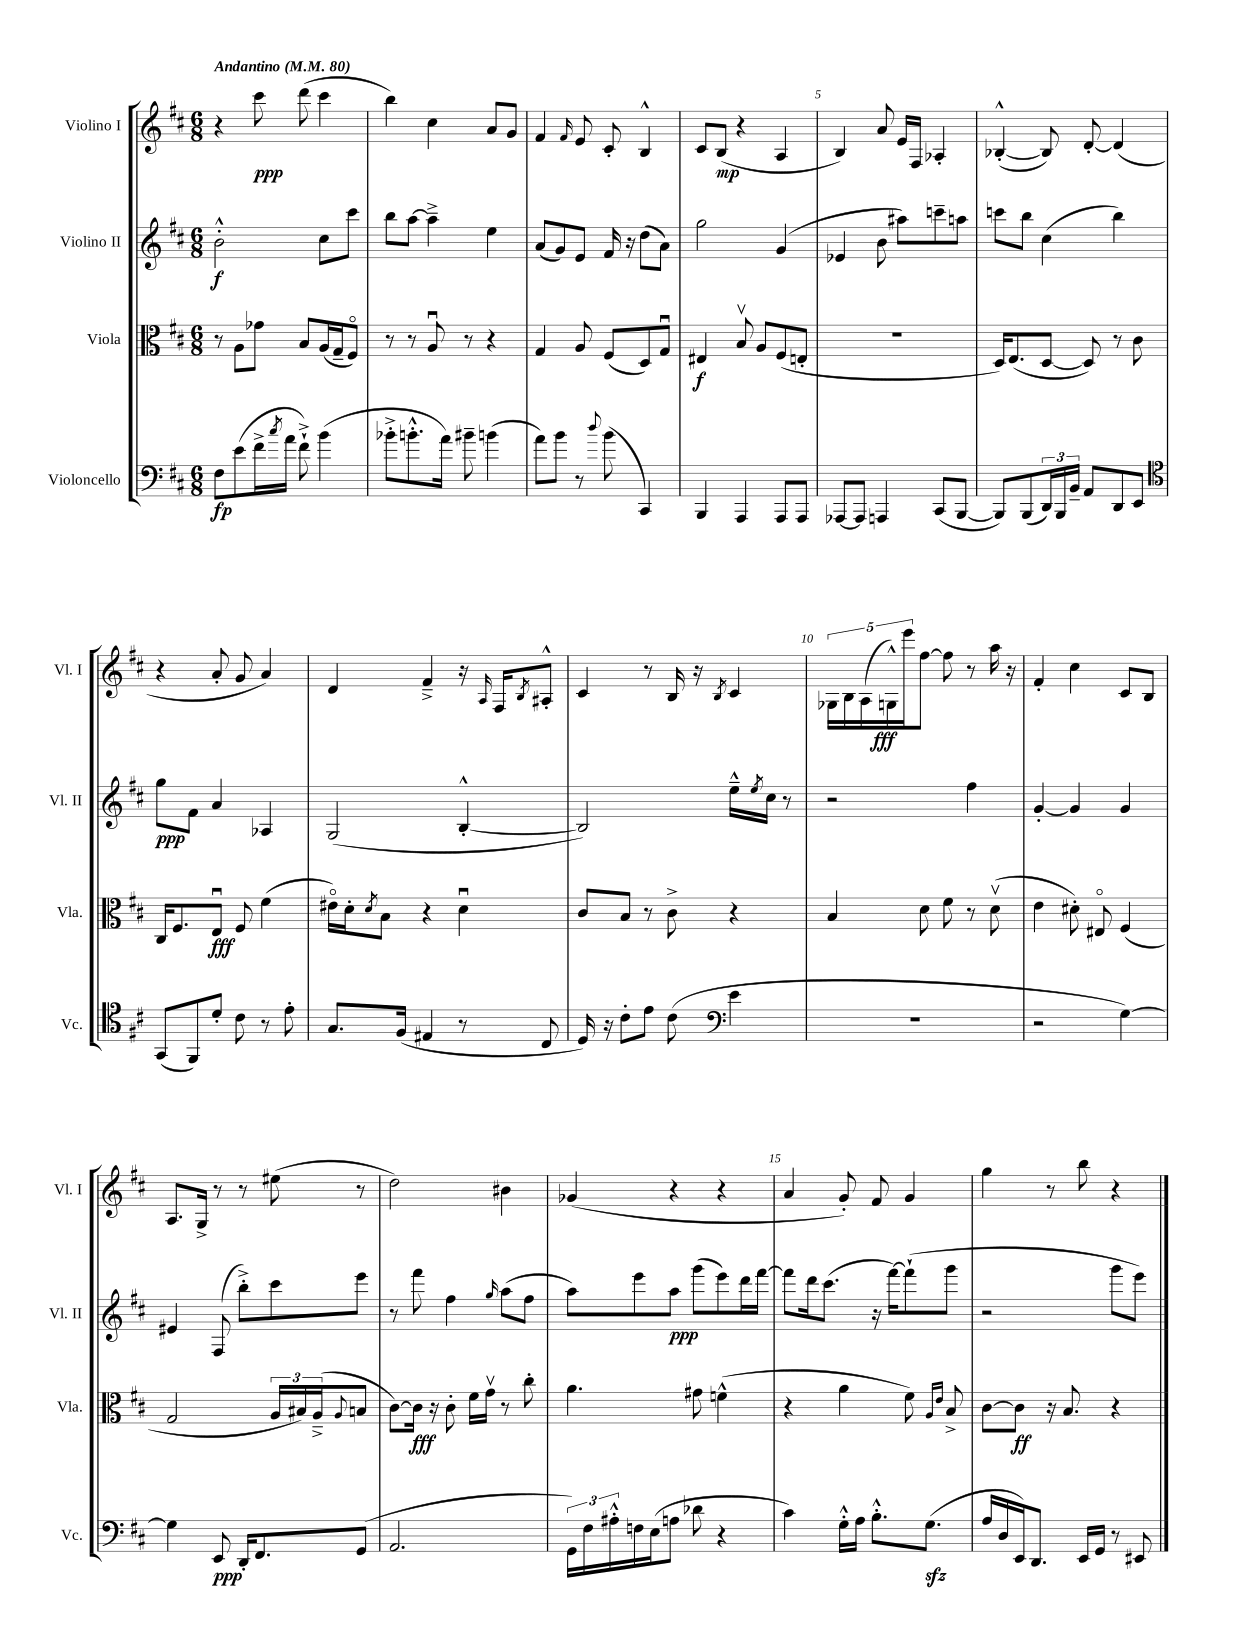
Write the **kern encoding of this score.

**kern	**dynam	**kern	**dynam	**kern	**dynam	**kern	**dynam
*part4	*part4	*part3	*part3	*part2	*part2	*part1	*part1
*staff4	*staff4	*staff3	*staff3	*staff2	*staff2	*staff1	*staff1
*I"Violoncello	*	*I"Viola	*	*I"Violino II	*	*I"Violino I	*
*I'Vc.	*	*I'Vla.	*	*I'Vl. II	*	*I'Vl. I	*
*clefF4	*	*clefC3	*	*clefG2	*	*clefG2	*
*k[f#c#]	*	*k[f#c#]	*	*k[f#c#]	*	*k[f#c#]	*
*M6/8	*	*M6/8	*	*M6/8	*	*M6/8	*
*MM80	*	*MM80	*	*MM80	*	*MM80	*
=1	=1	=1	=1	=1	=1	=1	=1
!	!	!	!	!	!	!LO:TX:a:B:t=Andantino	!
8F#\L	fp	8r	.	2b'^^\	f	4r	.
(8e\	.	8A\L	.	.	.	.	.
16f#^\L	.	8g-X\J	.	.	.	8ccc#\	ppp
8qcc#/	.	.	.	.	.	.	.
16a\JJ	.	.	.	.	.	.	.
8f#`^\)	.	8B/L	.	.	.	(8ddd\	.
(4b\	.	(16A/L	.	8cc#\L	.	4ccc#\	.
.	.	16G~/J	.	.	.	.	.
.	.	8F#/J)	.	8ccc#\J	.	.	.
=2	=2	=2	=2	=2	=2	=2	=2
8b-X'^\L	.	8r	.	8bb\L	.	4bb\)	.
8.bn'^^\	.	8r	.	[8aa\J	.	.	.
.	.	8Au/	.	4aa~^\]	.	4cc#\	.
16a\Jk)	.	.	.	.	.	.	.
8b#X~\	.	8r	.	.	.	.	.
(4bn\	.	4r	.	4ee\	.	8a/L	.
.	.	.	.	.	.	8g/J	.
=3	=3	=3	=3	=3	=3	=3	=3
8a\L)	.	4G/	.	(8a/L	.	4f#/	.
8b\J	.	.	.	8g/)	.	.	.
.	.	.	.	.	.	16qqf#/	.
8r	.	8A/	.	8e/J	.	8e/	.
8qqdd/	.	.	.	.	.	.	.
(8b\	.	(8F#/L	.	16f#/	.	8c#'/	.
.	.	.	.	16r	.	.	.
4CC#/)	.	8D/)	.	(8dd\L	.	4B^^/	.
.	.	8Gu/J	.	8a\J)	.	.	.
=4	=4	=4	=4	=4	=4	=4	=4
4BBB/	.	4E#X/	f	2gg\	.	8c#/L	.
.	.	.	.	.	.	(8B/J	mp
4AAA/	.	8Bv/	.	.	.	4r	.
.	.	8A/L	.	.	.	.	.
8AAA/L	.	(8F#/	.	(4g/	.	4A/	.
8AAA/J	.	8En'/J	.	.	.	.	.
=5	=5	=5	=5	=5	=5	=5	=5
[8AAA-X/L	.	2.r	.	4e-X/	.	4B/)	.
8AAA-/J]	.	.	.	.	.	.	.
4AAAn/	.	.	.	8b\	.	8a/	.
.	.	.	.	8aa#X\L)	.	16e/LL	.
.	.	.	.	.	.	16F#/JJ	.
(8CC#/L	.	.	.	8cccn~\	.	4A-X'/	.
[8BBB/J	.	.	.	8aan\J	.	.	.
=6	=6	=6	=6	=6	=6	=6	=6
8BBB/L])	.	16D/KL)	.	8cccn\L	.	([4B-X'^^/	.
.	.	(8.E/	.	.	.	.	.
(8BBB/	.	.	.	8bb\J	.	.	.
24DD/L)	.	[8D/J	.	(4cc#\	.	8B-/])	.
24BBB/	.	.	.	.	.	.	.
24BB~/JJ	.	.	.	.	.	.	.
8AA/L	.	8D/])	.	.	.	[8d'/	.
8DD/	.	8r	.	4bb\)	.	(4d/]	.
8EE/J	.	8c#\	.	.	.	.	.
!!LO:LB:g=z
=7	=7	=7	=7	=7	=7	=7	=7
*clefC4	*	*	*	*	*	*	*
(8GG/L	.	16C#/KL	.	8gg\L	ppp	4r	.
.	.	8.F#/	.	.	.	.	.
8FF#/)	.	.	.	8f#\J	.	.	.
8d'/J	.	8Eu/J	fff	4a/	.	8a'/	.
8c#\	.	8F#/	.	.	.	8g/	.
8r	.	(4f#\	.	4A-X/	.	4a/)	.
8e'\	.	.	.	.	.	.	.
=8	=8	=8	=8	=8	=8	=8	=8
8.G/L	.	16e#X\LL)	.	(2G/	.	4d/	.
.	.	16d'\J	.	.	.	.	.
.	.	8qd/	.	.	.	.	.
.	.	8B\J	.	.	.	.	.
(16F#/Jk	.	.	.	.	.	.	.
4E#X/	.	4r	.	.	.	4f#~^/	.
8r	.	4du\	.	[4B'^^/	.	16r	.
.	.	.	.	.	.	16qqA/	.
.	.	.	.	.	.	16F#/KL	.
.	.	.	.	.	.	8qB/	.
8C#/	.	.	.	.	.	8A#X'^^/J	.
=9	=9	=9	=9	=9	=9	=9	=9
16D/)	.	8c#/L	.	2B/])	.	4c#/	.
16r	.	.	.	.	.	.	.
8c#'\L	.	8B/J	.	.	.	.	.
8e\J	.	8r	.	.	.	8r	.
(8c#\	.	8c#^\	.	.	.	16B/	.
.	.	.	.	.	.	16r	.
*clefF4	*	*	*	*	*	*	*
.	.	.	.	.	.	8qB/	.
4e\	.	4r	.	16ee~^^\LL	.	4c#/	.
.	.	.	.	8qee/	.	.	.
.	.	.	.	16cc#\JJ	.	.	.
.	.	.	.	8r	.	.	.
=10	=10	=10	=10	=10	=10	=10	=10
2.r	.	4B/	.	2r	.	20G-X\LL	.
.	.	.	.	.	.	20B\	.
.	.	.	.	.	.	(20A\	.
.	.	.	.	.	.	20Gn^^\)	fff
.	.	.	.	.	.	20eee\J	.
.	.	8d\	.	.	.	[8ff#\J	.
.	.	8f#\	.	.	.	8ff#\]	.
.	.	8r	.	4ff#\	.	8r	.
.	.	(8dv\	.	.	.	16aa\	.
.	.	.	.	.	.	16r	.
=11	=11	=11	=11	=11	=11	=11	=11
2r	.	4e\	.	[4g'/	.	4f#'/	.
.	.	8d#X'\)	.	4g/]	.	4cc#\	.
.	.	8E#X/	.	.	.	.	.
[4G\)	.	(4F#/	.	4g/	.	8c#/L	.
.	.	.	.	.	.	8B/J	.
!!LO:LB:g=z
=12	=12	=12	=12	=12	=12	=12	=12
4G\]	.	2G/	.	4e#X/	.	8.A/L	.
.	.	.	.	.	.	16G^/Jk	.
8EE/	ppp	.	.	(8F#/	.	8r	.
16DD'/KL	.	.	.	8bb'^\L)	.	8r	.
8.FF#/	.	.	.	.	.	.	.
.	.	24A/LL	.	8ccc#\	.	(8ee#X\	.
.	.	24B#X/)	.	.	.	.	.
.	.	(24A~^/J	.	.	.	.	.
.	.	8qqA/	.	.	.	.	.
(8GG/J	.	8Bn/J	.	8eee\J	.	8r	.
=13	=13	=13	=13	=13	=13	=13	=13
2.AA/	.	[8c#\L)	.	8r	.	2dd\)	.
.	.	16c#\Jk]	fff	8fff#\	.	.	.
.	.	16r	.	.	.	.	.
.	.	8c#'\	.	4ff#\	.	.	.
.	.	16f#\LL	.	.	.	.	.
.	.	16gv\JJ	.	.	.	.	.
.	.	.	.	16qqgg/	.	.	.
.	.	8r	.	(8aa\L	.	4b#X\	.
.	.	8cc#'\	.	8ff#\J	.	.	.
=14	=14	=14	=14	=14	=14	=14	=14
24GG\LL)	.	4.a\	.	8aa\L)	.	(4g-X/	.
24F#\	.	.	.	.	.	.	.
24A#X'^^\	.	.	.	.	.	.	.
16Fn\	.	.	.	8eee\	.	.	.
(16E\J	.	.	.	.	.	.	.
8An\J	.	.	.	8aa\J	ppp	4r	.
8d-X\	.	8g#X\	.	(8ggg\L	.	.	.
4r	.	(4fn^^\	.	8eee\)	.	4r	.
.	.	.	.	16ddd\L	.	.	.
.	.	.	.	[16fff#\JJ	.	.	.
=15	=15	=15	=15	=15	=15	=15	=15
4c#\)	.	4r	.	8fff#\L]	.	4a/	.
.	.	.	.	16ddd\k	.	.	.
.	.	.	.	(8.ccc#\J	.	.	.
16G'^^\LL	.	4a\	.	.	.	8g'/)	.
16A\JJ	.	.	.	.	.	.	.
8.B'^^\L	.	.	.	16r	.	8f#/	.
.	.	.	.	[16fff#\KL)	.	.	.
.	.	8f#\)	.	(8fff#`\]	.	4g/	.
(8.Gzz\J	.	.	.	.	.	.	.
.	.	16qqA/LL	.	.	.	.	.
.	.	16qqe/JJ	.	.	.	.	.
.	.	8B^/	.	8ggg\J	.	.	.
=16	=16	=16	=16	=16	=16	=16	=16
16A/LL	.	[8c#\L	.	2r	.	4gg\	.
16D/	.	.	.	.	.	.	.
16EE/J)	.	8c#\J]	ff	.	.	.	.
8.DD/J	.	.	.	.	.	.	.
.	.	16r	.	.	.	8r	.
.	.	8.B/	.	.	.	.	.
16EE/LL	.	.	.	.	.	8bb\	.
16GG/JJ	.	.	.	.	.	.	.
8r	.	4r	.	8ggg\L	.	4r	.
8EE#X/	.	.	.	8eee\J)	.	.	.
==	==	==	==	==	==	==	==
*-	*-	*-	*-	*-	*-	*-	*-
